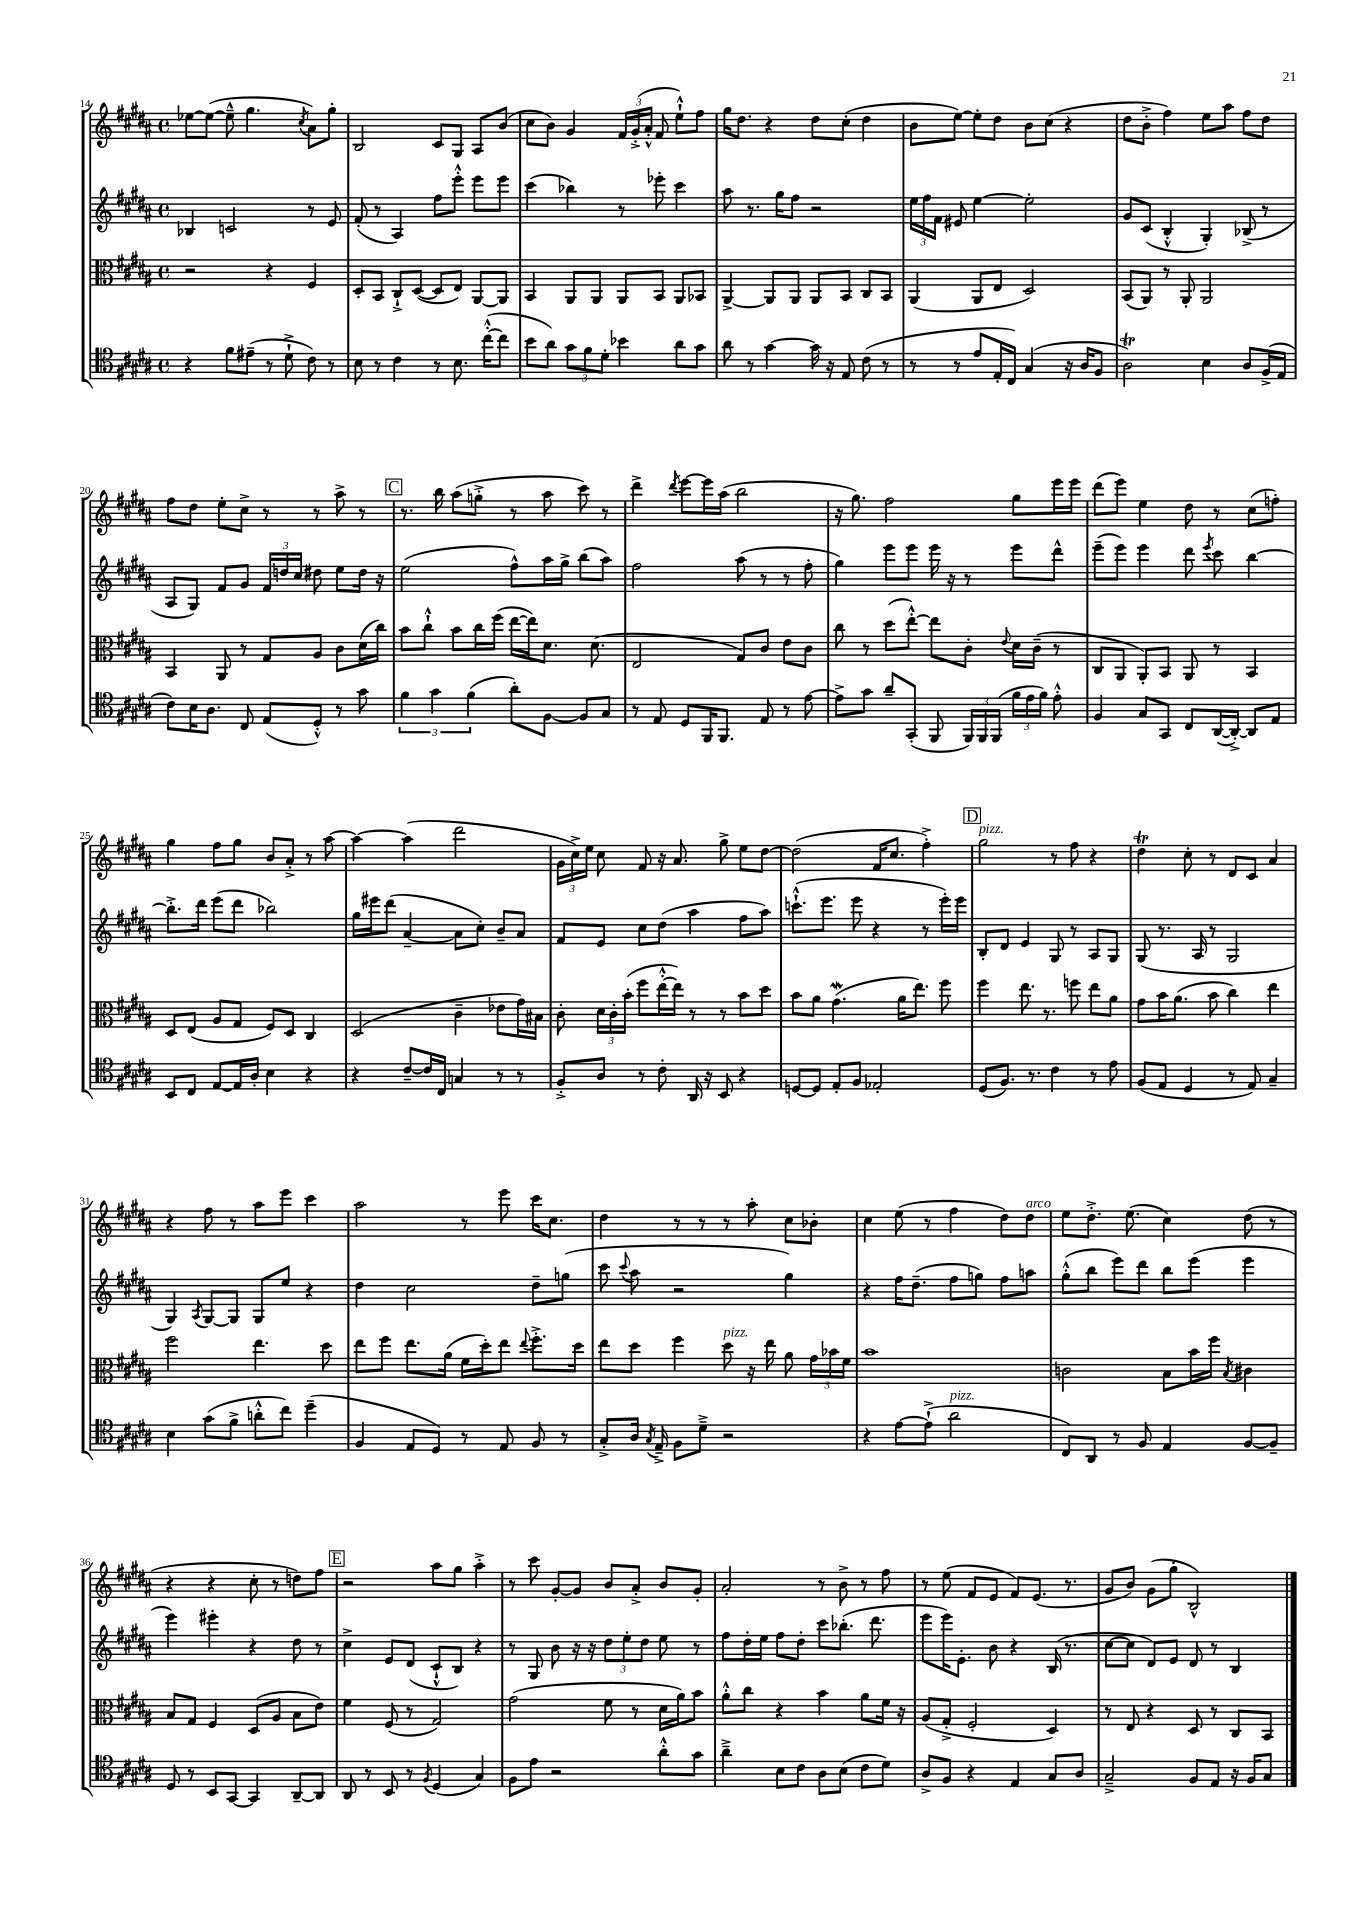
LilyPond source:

<<
\new StaffGroup <<
\new Staff = "s0" {
    \clef treble \key b \major \defaultTimeSignature \time 4/4
    \autoBeamOff ees''8[~ ees''8]~( ees''8---^ gis''4. \acciaccatura { cis''8 } ais'8[) gis''8]-. |
    b2 cis'8[ gis8] ais8[ b'8]( |
    cis''8[ b'8]) gis'4 \tuplet 3/2 { fis'16[ gis'16-.->( ais'16]-.-^ } fis'8 e''8[-!-^) fis''8] |
    gis''16[ dis''8.] r4 dis''8[ cis''8]-.( dis''4 |
    b'8[ e''8]~) e''8[-. dis''8] b'8[ cis''8]( r4 |
    dis''8[ b'8]-.-> fis''4) e''8[ ais''8] fis''8[ dis''8] |
    fis''8[ dis''8] e''8[-. cis''8]-> r8 r8 ais''8-> r8 |
    \mark \markup { \box "C" } r8. b''16 ais''8[( g''8]-.-> r8 ais''8 cis'''8) r8 |
    dis'''4-> \acciaccatura { dis'''8 } e'''8[~ e'''16 ais''16]( b''2 |
    r16 gis''8.) fis''2 gis''8[ e'''16 e'''16] |
    dis'''8[( e'''8]) e''4 dis''8 r8 cis''8[( f''8]-.) |
    gis''4 fis''8[ gis''8] b'8[ ais'8]-.-> r8 ais''8~ |
    ais''4~ ais''4( dis'''2 |
    \tuplet 3/2 { gis'16[ cis''16->) e''16] } cis''8 fis'8 r16 ais'8. gis''8-> e''8[ dis''8]~ |
    dis''2( fis'16[ cis''8.] fis''4-.->) |
    \mark \markup { \box "D" } gis''2^\markup { \italic "pizz." } r8 fis''8 r4 |
    dis''4\trill cis''8-. r8 dis'8[ cis'8] ais'4 |
    r4 fis''8 r8 ais''8[ e'''8] cis'''4 |
    ais''2 r8 e'''8 cis'''16[ cis''8.] |
    dis''4 r8 r8 r8 ais''8-. cis''8[ bes'8]-. |
    cis''4 e''8( r8 fis''4 dis''8[) dis''8]^\markup { \italic "arco" } |
    e''8[ dis''8.]-.-> e''8.( cis''4) dis''8( r8 |
    r4 r4 cis''8-. r8 d''8[) fis''8] |
    \mark \markup { \box "E" } r2 ais''8[ gis''8] ais''4-.-> |
    r8 cis'''8 gis'8[~-. gis'8] b'8[ ais'8]-.-> b'8[ gis'8]-. |
    ais'2-. r8 b'8-> r8 fis''8 |
    r8 e''8( fis'8[ e'8] fis'8[) e'8.]( r8. |
    gis'8[ b'8]) gis'8[( gis''8]-. b2-^) \bar "|." |
}
\new Staff = "s1" {
    \clef treble \key b \major \defaultTimeSignature \time 4/4
    \autoBeamOff bes4 c'2 r8 e'8 |
    fis'8-.( r8 ais4) fis''8[ e'''8]-.-^ e'''8[ e'''8] |
    cis'''4( bes''4) r8 ees'''8-. cis'''4 |
    ais''8 r8. gis''16[ fis''8] r2 |
    \tuplet 3/2 { e''16[ fis''16 fis'16] } eis'8 e''4~ e''2-. |
    gis'8[ cis'8]( b4-.-^ gis4-.) bes8->( r8 |
    ais8[ gis8]) fis'8[ gis'8] \tuplet 3/2 { fis'16[ d''16 cis''16] } dis''8 e''8[ dis''16] r16 |
    \mark \markup { \box "C" } e''2( fis''8[-^) ais''16 gis''16]-> b''8[( ais''8]) |
    fis''2 ais''8( r8 r8 fis''8-. |
    gis''4) e'''8[ e'''8] e'''16 r16 r8 e'''8[ dis'''8]-^ |
    e'''8[--( e'''8]) e'''4 dis'''8 \acciaccatura { e'''8 } cis'''8 b''4~ |
    b''8.[-.-> dis'''16] e'''8[( dis'''8] bes''2) |
    gis''16[ eis'''16 dis'''8]( ais'4~-- ais'8[ cis''8]-.) b'8[-- ais'8] |
    fis'8[ e'8] cis''8[ dis''8]( ais''4 fis''8[ ais''8]) |
    c'''8.[-!-^( e'''8.] e'''8 r4 r8 e'''16[-.) e'''16] |
    \mark \markup { \box "D" } b8[-. dis'8] e'4 gis8 r8 ais8[ gis8] |
    gis8( r8. ais16 r8 gis2 |
    gis4) \acciaccatura { ais8 } gis8[~ gis8] gis8[ e''8] r4 |
    dis''4 cis''2 dis''8[-- g''8]( |
    cis'''8 \appoggiatura { cis'''8 } ais''8 r2 gis''4) |
    r4 fis''16[ dis''8.]--( fis''8[ g''8]) fis''8[ a''8] |
    gis''8[-.-^( b''8] e'''8[) dis'''8] b''8[ e'''8]( e'''4 |
    e'''4) eis'''4-. r4 dis''8 r8 |
    \mark \markup { \box "E" } cis''4-> e'8[ dis'8]( cis'8[-!-^ b8]) r4 |
    r8 gis8 b'8 r16 r16 \tuplet 3/2 { dis''8[ e''8-. dis''8] } e''8 r8 |
    fis''8[ dis''16-. e''16] fis''8[ dis''8]-. cis'''8[ bes''8.]-.( dis'''8. |
    e'''8[ e'''16) e'8.]-. b'8 r4 b16( r8. |
    cis''8[~ cis''8] dis'8[) e'8] dis'8 r8 b4 \bar "|." |
}
\new Staff = "s2" {
    \clef alto \key b \major \defaultTimeSignature \time 4/4
    \autoBeamOff r2 r4 fis4 |
    dis8[-. b,8] cis8[-!-> dis8]~( dis8[ e8]) ais,8[~ ais,8] |
    b,4 ais,8[ ais,8] ais,8[ b,8] ais,8[ bes,8] |
    ais,4~-> ais,8[ ais,8] ais,8[ b,8] cis8[ b,8] |
    ais,4( ais,8[ e8] dis2) |
    b,8[( ais,8]) r8 ais,8-. ais,2 |
    b,4 ais,8 r8 gis8[ ais8] cis'8[ dis'16( cis''16]) |
    \mark \markup { \box "C" } b'8[ cis''8]-!-^ b'8[ cis''16 fis''16]( e''16[~ e''16) dis'8.] dis'8.( |
    e2 gis8[) cis'8] e'8[ cis'8] |
    cis''8 r8 dis''8[( e''8]~-.-^) e''8[ cis'8]-. \appoggiatura { e'8 } dis'16[ cis'16]--( r8 |
    cis8[ ais,8] ais,8[-.) b,8] ais,8 r8 b,4 |
    dis8[ e8]( ais8[ gis8] fis8[) dis8] cis4 |
    dis2( cis'4-- ees'8[ gis'16) bis16] |
    cis'8-. \tuplet 3/2 { dis'16[ cis'16-. b'16]-.( } fis''8[ e''16~-.-^ e''16]) r8 r8 b'8[ dis''8] |
    b'8[ ais'8] gis'4.\mordent( ais'16[ e''8.]) fis''8 |
    \mark \markup { \box "D" } fis''4 e''8. r8. f''8 e''8[ ais'8] |
    gis'8[ b'16 ais'8.]( b'8 cis''4) e''4 |
    fis''2 e''4. dis''8 |
    e''8[ fis''8] e''8.[ ais'16]( fis'16[ dis''16-.) e''8] \appoggiatura { e''8 } fis''8.[-.-> dis''16] |
    e''8[ dis''8] fis''4 dis''8^\markup { \italic "pizz." } r16 e''16 ais'8 \tuplet 3/2 { gis'16[ bes'16 fis'16] } |
    b'1 |
    c'2 b8[ b'16 fis''16] \acciaccatura { b8 } cis'4 |
    b8[ gis8] fis4 dis8[( ais8] b8[ e'8]) |
    \mark \markup { \box "E" } fis'4 fis8( r8 gis2) |
    gis'2( fis'8 r8 dis'16[ ais'16) b'8] |
    ais'8[-.-^ cis''8] r4 b'4 ais'8[ fis'16] r16 |
    ais8[( gis8]-.-> fis2-. dis4) |
    r8 e8 r4 dis8 r8 cis8[ b,8] \bar "|." |
}
\new Staff = "s3" {
    \clef tenor \key b \major \defaultTimeSignature \time 4/4
    \autoBeamOff r4 fis'8[ eis'8]--( r8 dis'8-!-> cis'8) r8 |
    b8 r8 cis'4 r8 b8. cis''16[~-.-^( cis''8] |
    b'8[ ais'8]) \tuplet 3/2 { gis'8[ fis'8 dis'8]-. } bes'4 ais'8[ gis'8] |
    ais'8 r8 gis'4~ gis'16 r16 e8 cis'8( r8 |
    r8 r8 e'8[ e16-. cis16]) gis4( r16 ais16[ fis8] |
    ais2\trill) b4 ais8[ fis16->( e16] |
    cis'8[) b16 ais8.] cis8 e8[( dis8]-.-^) r8 gis'8 |
    \mark \markup { \box "C" } \tuplet 3/2 { fis'4 gis'4 fis'4( } ais'8[-.) fis8]~ fis8[ gis8] |
    r8 e8 dis8[ fis,16 fis,8.] e8 r8 e'8~ |
    e'8[-> gis'8] ais'8[-- gis,8]-.( fis,8 \tuplet 3/2 { fis,16[) fis,16 fis,16]( } \tuplet 3/2 { fis'16[ e'16 fis'16]) } e'8-.-^ |
    fis4 gis8[ gis,8] cis8[ ais,16~( ais,16]~-.->) ais,8[ e8] |
    b,8[ cis8] e8[~ e16 ais16]-. b4 r4 |
    r4 cis'8[~-- cis'16 cis16] g4 r8 r8 |
    fis8[-.-> ais8] r8 cis'8-. ais,16 r16 b,8 r4 |
    d8[~ d8] e8[-. fis8] ees2-. |
    \mark \markup { \box "D" } dis8[( fis8.]) r8. cis'4 r8 e'8 |
    fis8[( e8] dis4 r8 e8) gis4-- |
    b4 gis'8[( fis'8]-> a'8[-.-^ cis''8]) dis''4--( |
    fis4 e8[ dis8]) r8 e8 fis8 r8 |
    gis8[-.-> ais16] \acciaccatura { gis8 } e16---> fis8[ dis'8]---> r2 |
    r4 e'8[~ e'8]-!->( ais'2^\markup { \italic "pizz." } |
    cis8[) ais,8] r8 fis8 e4 fis8[~ fis8]-- |
    dis8 r8 b,8[ gis,8]~ gis,4 ais,8[~-- ais,8] |
    \mark \markup { \box "E" } ais,8 r8 b,8 r8 \acciaccatura { fis8 } dis4( gis4) |
    fis8[ e'8] r2 ais'8[-.-^ gis'8] |
    ais'4---> b8[ cis'8] ais8[ b8]( cis'8[ dis'8]) |
    ais8[-> fis8] r4 e4 gis8[ ais8] |
    gis2---> fis8[ e8] r16 fis16[ gis8] \bar "|." |
}
>>
>>
\layout { \context { \Score currentBarNumber = #14 } }
